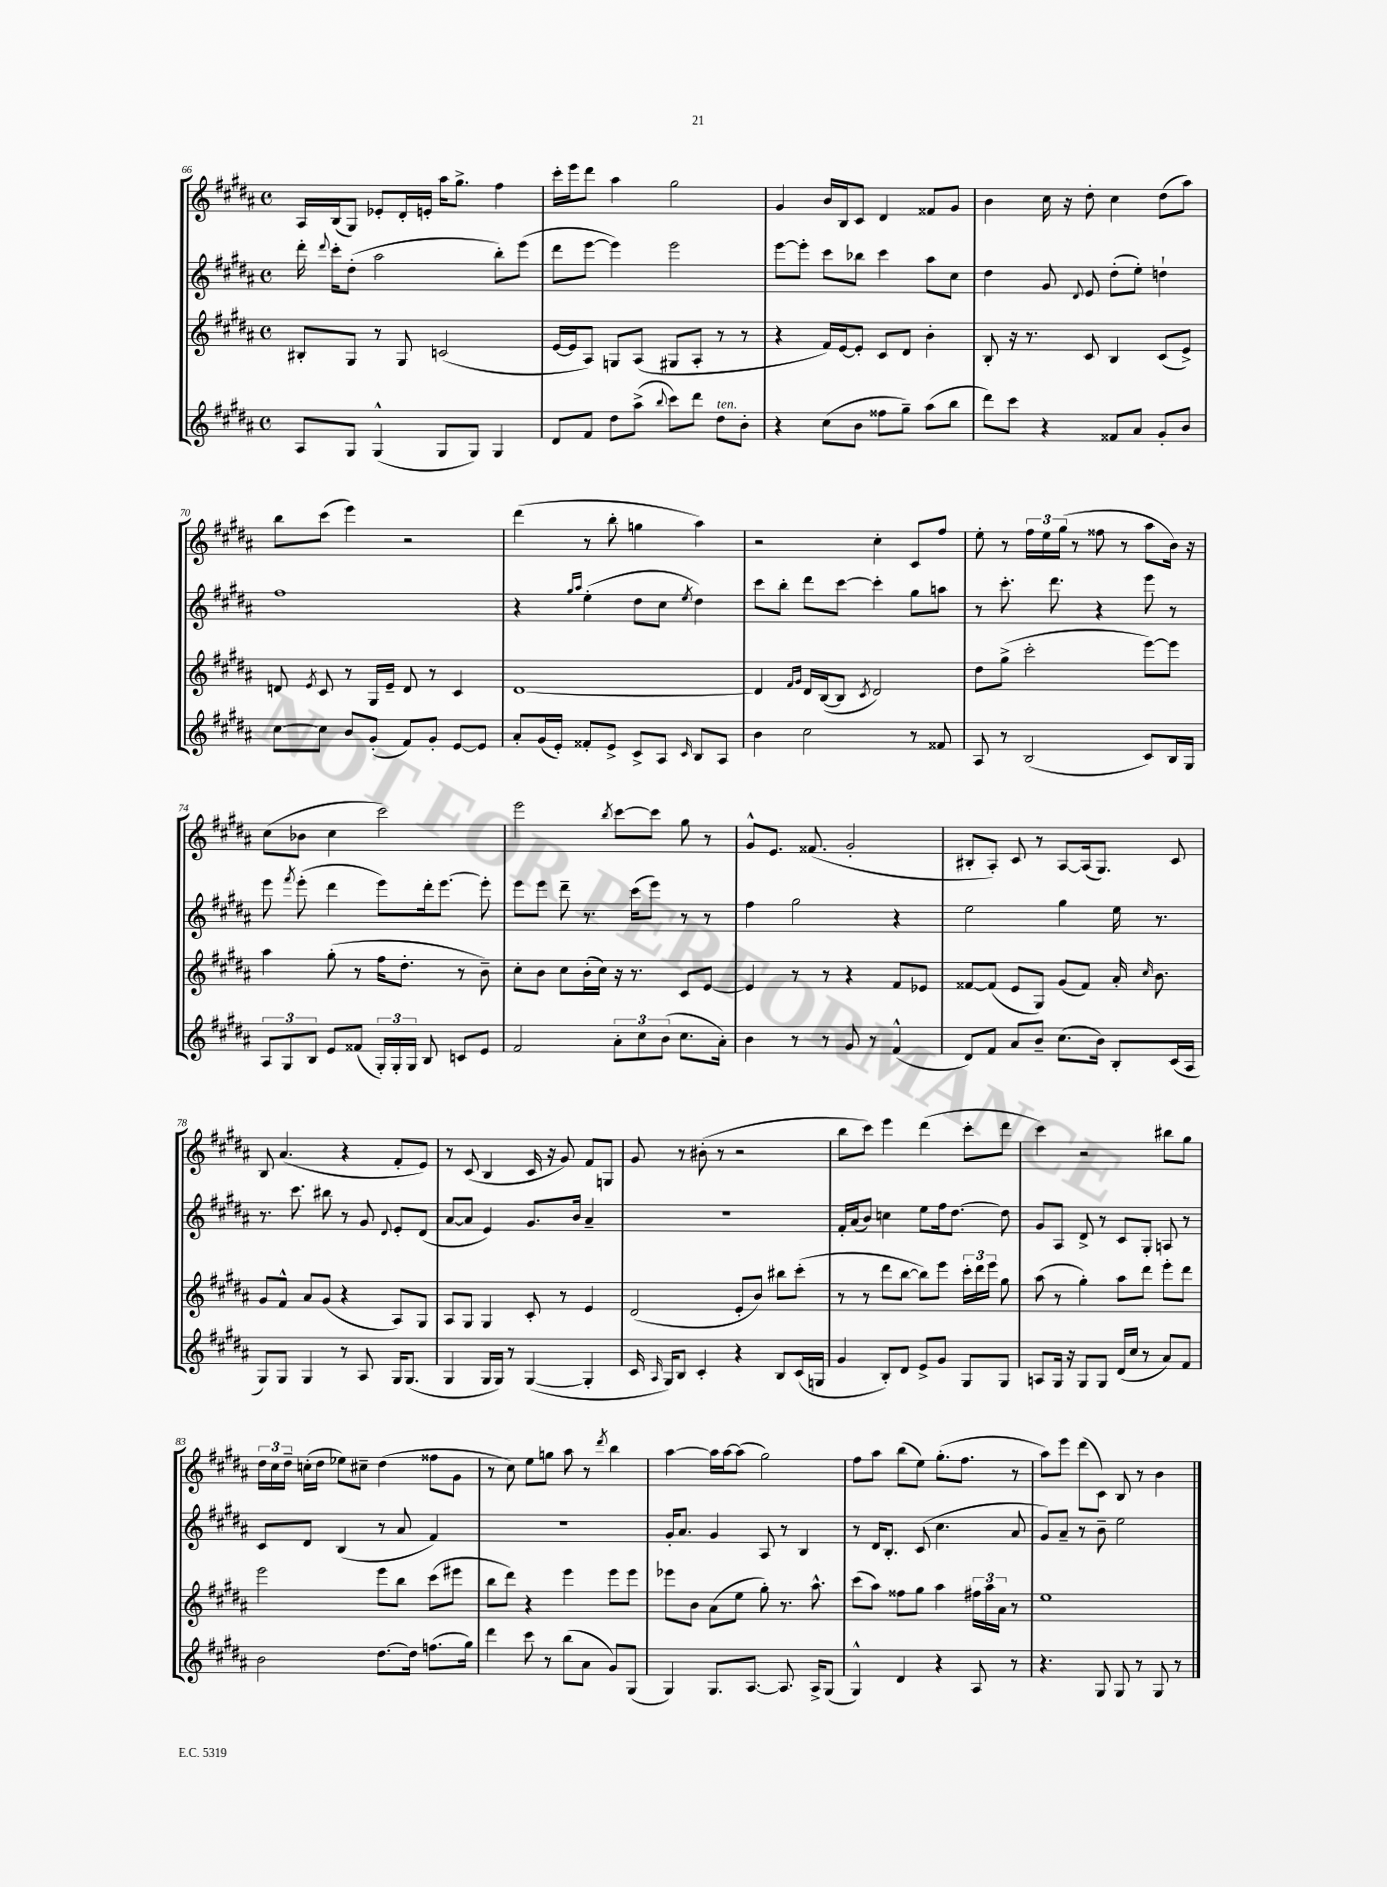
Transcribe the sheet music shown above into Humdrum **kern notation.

**kern	**kern	**kern	**kern
*staff4	*staff3	*staff2	*staff1
*clefG2	*clefG2	*clefG2	*clefG2
*k[f#c#g#d#a#]	*k[f#c#g#d#a#]	*k[f#c#g#d#a#]	*k[f#c#g#d#a#]
*M4/4	*M4/4	*M4/4	*M4/4
*met(c)	*met(c)	*met(c)	*met(c)
8A#/L	8B#'/L	16ddd#'\	16A#/LL
.	.	8qqddd#/	.
.	.	16ccc#'\LK	(16B/J
8G#/J	8G#/J	(8dd#'\J	8G#/J)
(4G#^^/	8r	2aa#\	8e-'/L
.	8G#/	.	16d#'/L
.	.	.	16e'/JJ
8G#/L	(2c/	.	16aa#\LK
.	.	.	8.gg#^\J
8G#/J)	.	.	.
4G#/	.	8bb'\L)	4ff#\
.	.	(8eee\J	.
=	=	=	=
8d#/L	[16e/LL	8ddd#\L	16ccc#'\LL
.	16e/]J	.	16eee\J
8f#/J	8A#/J)	[8eee\J	8ddd#\J
8dd#\L	8G/L	4eee\])	4aa#\
(8aa#^\J	(8A#/J	.	.
8qqbb/	.	.	.
8ccc#\L)	8G#/L	2eee\	2gg#\
8ddd#\J	8A#'/J	.	.
8dd#\L	8r	.	.
8b'\J	8r	.	.
=	=	=	=
4r	4r	[8eee\L	4g#/
.	.	8eee'\]J	.
(8cc#\L	16f#/LL)	8ccc#\L	16b/LL
.	[16e/J	.	16B/J
8b\J	8e'/]J	8bb-\J	8c#/J
8ff##\L	8c#/L	4ccc#\	4d#/
8gg#~\J)	8d#/J	.	.
(8aa#\L	4b'\	8aa#\L	8f##/L
8bb\J	.	8cc#\J	8g#/J
=	=	=	=
8ddd#\L)	8B'/	4dd#\	4b\
8ccc#\J	16r	.	.
.	8.r	.	.
4r	.	8g#/	16cc#\
.	.	.	16r
.	.	8qqd#/	.
.	8c#/	8e/	8dd#'\
8f##/L	4B/	(8dd#'\L	4cc#\
8a#/J	.	8ee'\J)	.
8g#'/L	(8c#/L	4dd`\	(8dd#\L
8b/J	8e^/J)	.	8aa#\J)
=	=	=	=
[8cc#\L	8d/	1ff#	8bb\L
.	8qe/	.	.
8cc#\]J	8c#/	.	(8ccc#\J
8b/L	8r	.	4eee\)
(8g#'/J	16G#/LL	.	.
.	16e~/JJ	.	.
8f#/L)	8d/	.	2r
8g#'/J	8r	.	.
[8e/L	4c#/	.	.
8e/]J	.	.	.
=	=	=	=
8a#'/L	[1d#	4r	(4ddd#\
(16g#/L	.	.	.
16e'/JJ)	.	.	.
.	.	16qqgg#/LL	.
.	.	16qqaa#/JJ	.
8f##'/L	.	(4ee'\	8r
8e^/J	.	.	8bb'\
8c#^/L	.	8dd#\L	4gg\
8A#/J	.	8cc#\J	.
16qqc#/	.	8qee/	.
8B/L	.	4dd#\)	4aa#\)
8A#/J	.	.	.
=	=	=	=
4b\	4d#/]	8ccc#\L	2r
.	.	8bb'\J	.
.	16qqf#/LL	.	.
.	16qqg#/JJ	.	.
2cc#\	16d#/LL	8ddd#\L	.
.	([16B/J	.	.
.	8B/]J	[8ccc#\J	.
.	8qc#/	.	.
.	2d#/)	4ccc#'\]	4cc#'\
8r	.	8gg#\L	8c#/L
8f##/	.	8aa\J	8ff#/J
=	=	=	=
8A#/	8dd#\L	8r	8ee'\
8r	(8gg#^\J	8.ccc#'\	8r
(2B/	2ccc#'\	.	24ff#\LL
.	.	.	24ee\
.	.	8.ddd#\	.
.	.	.	(24gg#\JJ
.	.	.	8r
.	.	4r	8ff##\
.	.	.	8r
8c#/L)	[8eee\L)	8eee\	8aa#\L
16B/L	8eee\]J	8r	16b\Jk)
16G#/JJ	.	.	16r
=	=	=	=
12A#/L	4aa#\	8eee\	(8cc#\L
12G#/	.	.	.
.	.	8qfff#/	.
.	.	(8eee'\	8b-\J
12B/J	.	.	.
8e/L	(8gg#'\	4ddd#\	4cc#\
(8f##/J	8r	.	.
24G#'/LL)	16ff#\LK	8eee\L)	2ccc#\)
24G#'/	.	.	.
.	8.dd#'\J	.	.
24G#/JJ	.	.	.
8B/	.	16ddd#'\k	.
.	.	[8.eee\J	.
8c/L	8r	.	.
8e/J	8b~\)	8eee'\]	.
=	=	=	=
2f#/	8cc#'\L	8eee\L	2eee\
.	8b\J	8eee\J	.
.	8cc#\L	8ddd#~\	.
.	(16b'\L	8.r	.
.	16cc#\JJ)	.	.
.	.	.	8qbb/
12a#'\L	16r	.	[8ccc#\L
.	8.r	(16ccc#\LK	.
12cc#\	.	.	.
.	.	8eee\J)	8ccc#\]J
(12b\J	.	.	.
8.cc#\L	8c#/L	8r	8gg#\
.	[8e/J	8r	8r
16a#'\Jk)	.	.	.
=	=	=	=
4b\	4e/]	4ff#\	8g#^^/L
.	.	.	8.e/J
8r	8r	2gg#\	.
.	.	.	(8.f##/
8r	8r	.	.
8g#/	4r	.	2g#'/
8r	.	.	.
(4f#^^/	8f#/L	4r	.
.	8e-/J	.	.
=	=	=	=
8d#/L)	[8f##/L	2ee\	8B#'/L
8f#/J	(8f##/]J	.	8A#'/J)
8a#/L	8e/L	.	8c#/
8b~/J	8G#/J)	.	8r
(8.cc#\L	(8g#/L	4gg#\	[8A#/L
.	8f##/J)	.	(16A#/]k
16b\Jk)	.	.	8.G#/J)
8B'/L	16a#'/	16ee\	.
.	16qqcc#/	.	.
.	8.b\	8.r	.
(16c#/L	.	.	8c#/
16A#/JJ	.	.	.
=	=	=	=
8G#/L)	8g#/L	8.r	8B/
8G#/J	8f#^^/J	.	(4.a#/
.	.	8.ccc#\	.
4G#/	8a#/L	.	.
.	(8g#/J	8bb#\	.
8r	4r	8r	4r
8A#/	.	8g#/	.
.	.	8qqd#/	.
16G#/LK	8A#/L)	8e'/L	8f#'/L
(8.G#/J	.	.	.
.	8G#/J	(8d#/J	8e/J)
=	=	=	=
4G#/	8A#/L	[8a#/L	8r
.	8G#/J	8a#/]J	(8c#/
16G#/LL	4G#/	4e/)	4B/
16G#/JJ)	.	.	.
8r	.	.	.
([4G#/	8c#'/	8.g#/L	16c#/
.	.	.	16r
.	8r	.	8g#/)
.	.	16b/Jk	.
4G#'/]	4e/	4a#~/	8f#/L
.	.	.	8G/J
=	=	=	=
16c#/	(2d#/	1r	8g#/
16qqA#/	.	.	.
16G#/LK)	.	.	.
8B/J	.	.	8r
4c#'/	.	.	(8b#'\
.	.	.	8r
4r	8e'/L	.	2r
.	8b/J)	.	.
8B/L	8bb#\L	.	.
(16c#/L	(8ccc#'\J	.	.
16G/JJ	.	.	.
=	=	=	=
4g#/	8r	16f#'/LL	8bb\L
.	.	(16a#/J	.
.	8r	8b/J)	8ccc#\J)
8B'/L)	8ddd#\L	4cc\	4eee\
8d#/J	[8bb\J	.	.
8e^/L	8bb\]L)	8ee\L	(4ddd#\
8g#/J	8eee\J	16ff#\k	.
.	.	[8.dd#\J	.
8G#/L	24ccc#'\LL	.	8ccc#'\L
.	24ddd#\	.	.
.	24eee\JJ	.	.
8G#/J	8gg#\	8dd#\]	8ddd#\J
=	=	=	=
8A/L	(8aa#\	8g#/L	4ccc#\)
16G#/Jk	8r	8A#/J	.
16r	.	.	.
8G#/L	4gg#'\)	8d#^/	2r
8G#/J	.	8r	.
(16d#/LL	8aa#\L	8c#/L	.
16cc#/JJ	.	.	.
8r	8ddd#\J	8G#'/J	.
8a#/L)	8eee'\L	8A/	8bb#\L
8f#/J	8ddd#\J	8r	8gg#\J
=	=	=	=
2b\	2eee\	8c#/L	24dd#\LL
.	.	.	24cc#\
.	.	.	24dd#~\JJ
.	.	8d#/J	(16cc'\LL
.	.	.	16dd#\JJ
.	.	(4B/	8ee-\L)
.	.	.	8cc#~\J
[8.dd#\L	8eee\L	8r	(4dd#\
.	8bb\J	8a#/	.
16dd#\]Jk	.	.	.
(8.ff\L	(8ccc#\L	4f#/)	8ff##\L
.	8eee#\J	.	8g#\J
16gg#\Jk)	.	.	.
=	=	=	=
4ddd#\	8bb\L	1r	8r
.	8ddd#\J)	.	8cc#\)
8ccc#\	4r	.	8ee\L
8r	.	.	8gg\J
(8bb\L	4eee\	.	8aa#\
8a#\J	.	.	8r
.	.	.	8qddd#/
8g#/L)	8eee\L	.	4bb\
(8G#/J	8eee\J	.	.
=	=	=	=
4G#/)	8eee-\L	16g#'/LK	[4aa#\
.	.	8.a#/J	.
.	8b\J	.	.
8.G#/L	(8a#\L	4g#/	16aa#\]LL
.	.	.	[16aa#\J
.	8ee\J	.	(8aa#\]J
[8.A#/J	.	.	.
.	8gg#'\)	8A#/	2gg#\)
8.A#/]	8.r	8r	.
.	.	4B/	.
16A#^/LK	8.aa#^^\	.	.
(8G#/J	.	.	.
=	=	=	=
4G#^^/)	(8ccc#\L	8r	8ff#\L
.	8aa#\J)	16d#/LK	8aa#\J
.	.	8.B'/J	.
4d#/	8ff##\L	.	(8bb\L
.	8gg#\J	(8c#/	8ee\J)
4r	4aa#\	4.cc#\	(8.gg#'\L
.	.	.	8.ff#\J
8A#/	24ff#\LL	.	.
.	24aa#\	.	.
.	24a#\JJ	.	.
8r	8r	8a#/	8r
=	=	=	=
4.r	1ee	8g#/L)	8aa#\L)
.	.	8a#~/J	8eee\J
.	.	8r	(8ddd#\L
8G#/	.	8b~\	8c#\J)
8G#/	.	2ee\	8B/
8r	.	.	8r
8G#/	.	.	4b\
8r	.	.	.
==	==	==	==
*-	*-	*-	*-
